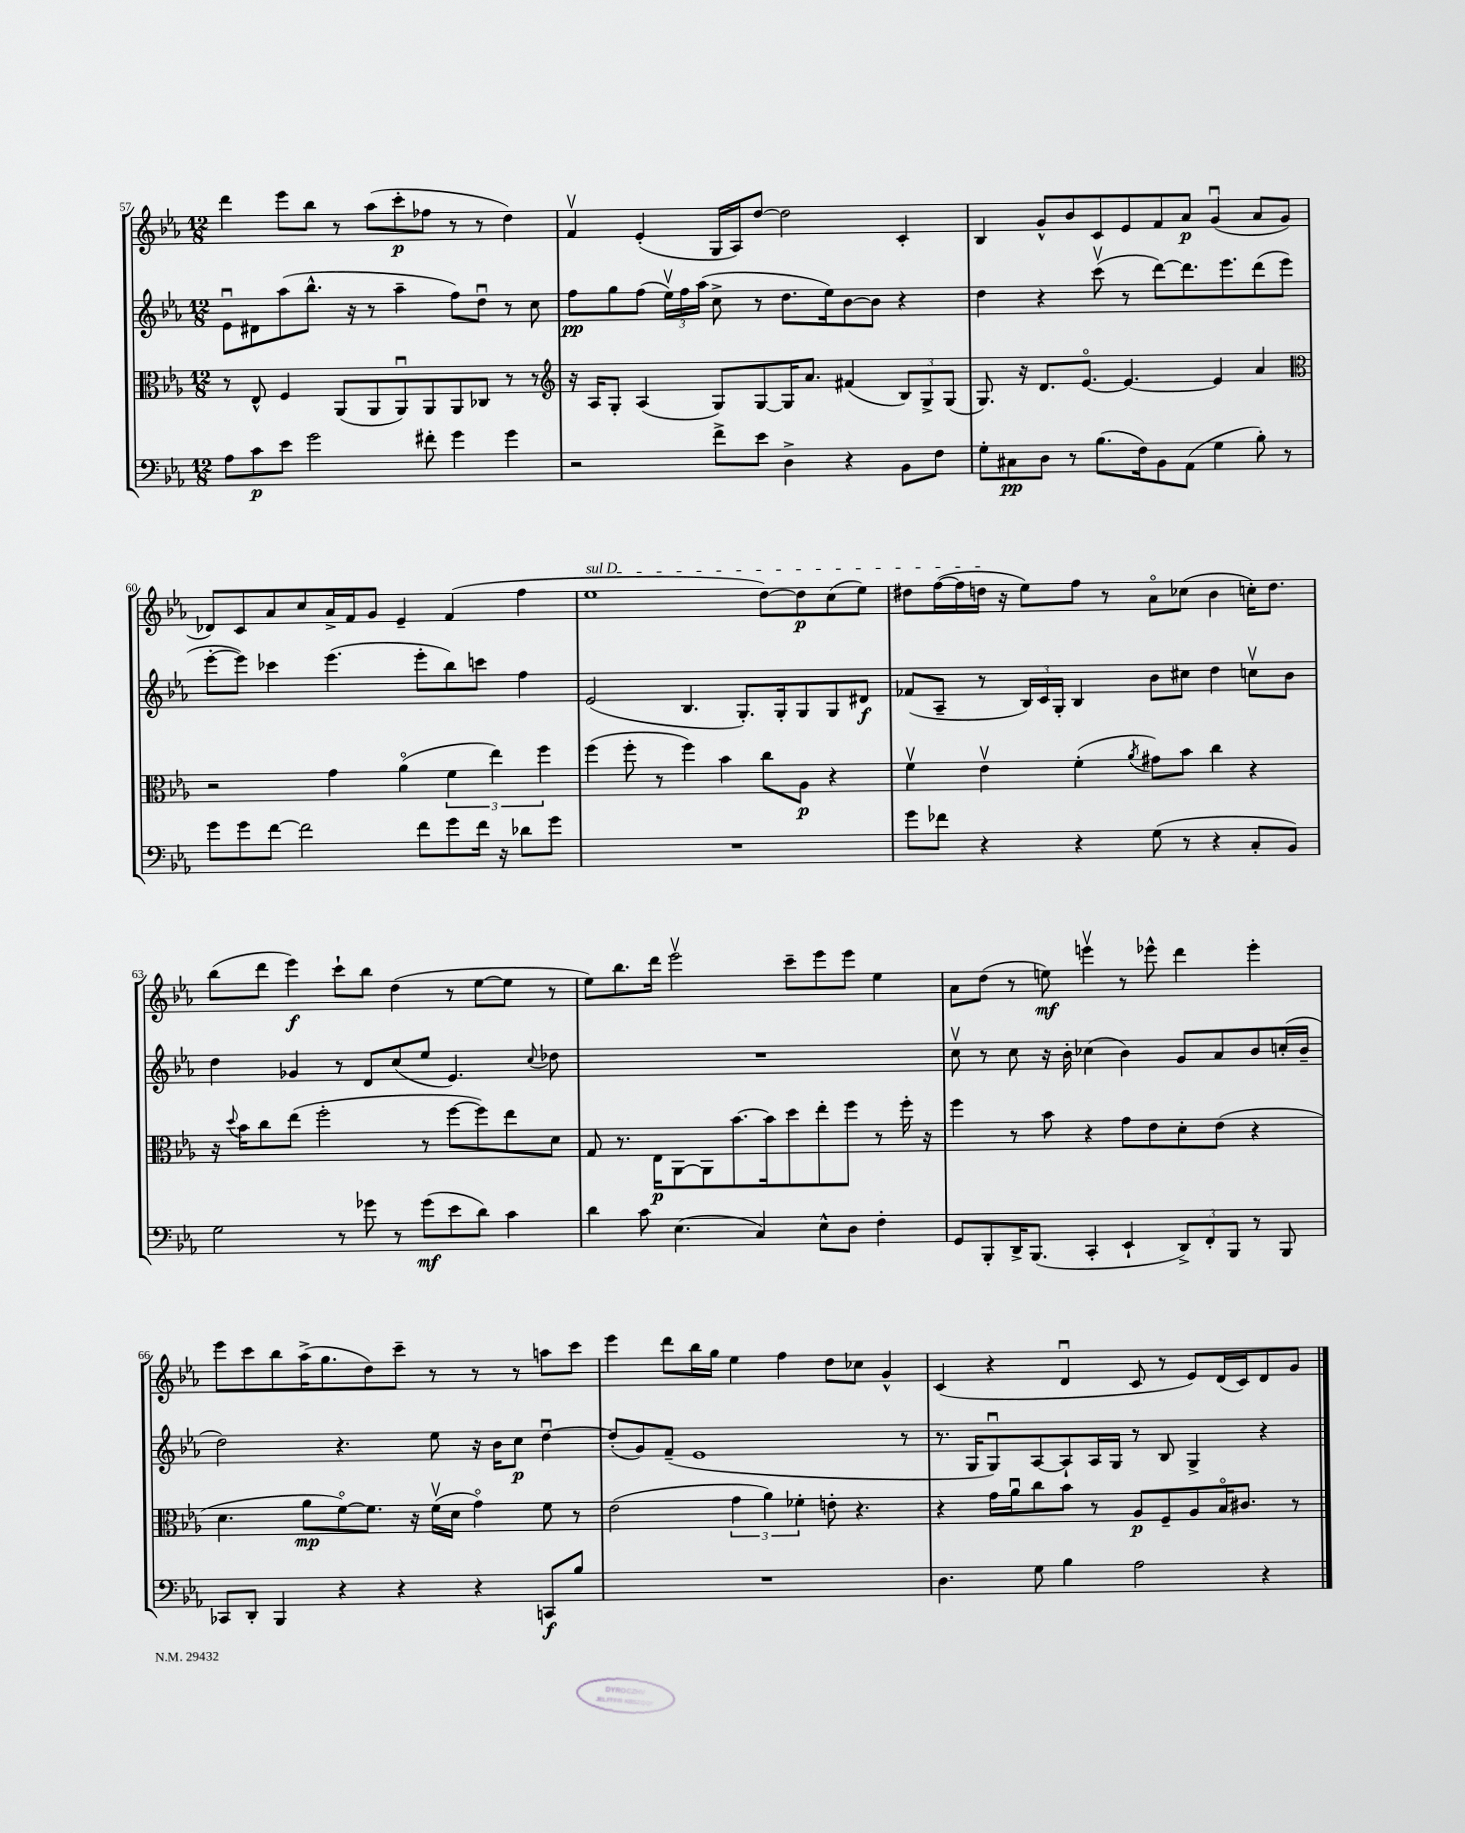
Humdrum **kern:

**kern	**kern	**kern	**kern
*staff4	*staff3	*staff2	*staff1
*clefF4	*clefC3	*clefG2	*clefG2
*k[b-e-a-]	*k[b-e-a-]	*k[b-e-a-]	*k[b-e-a-]
*M12/8	*M12/8	*M12/8	*M12/8
8A-	8r	8e-u	4ddd
8c	8E-^^	8d#	.
8e-	4F	(8aa-	8eee-
2g	.	8.bb-^^	8bb-
.	(8AA-	.	8r
.	.	16r	.
.	8AA-	8r	(8aa-
.	8AA-u)	4aa-~	8ccc'
8f#'	8AA-	.	8ff-
4g	8AA-	8ff)	8r
.	8C-	8ddu	8r
4g	8r	8r	4dd)
.	8r	8cc	.
=	=	=	=
*	*clefG2	*	*
2r	16r	8ff	4fv
.	16A-	.	.
.	8G'	8gg	.
.	(4A-	(8ff	(4e-'
.	.	24ee-v)	.
.	.	24ff	.
.	.	(24aa-	.
8f^	8G)	8cc^	16G
.	.	.	16A-)
8e-	[8G	8r	[8dd
4D^	16G]	8.dd	2dd]
.	8.a-	.	.
.	.	16ee-)	.
4r	(4f#	[8b-	.
.	.	8b-]	.
8BB-	12B-)	4r	4c'
.	12G^	.	.
8F	.	.	.
.	(12G	.	.
=	=	=	=
8G'	8.G)	4dd	4B-
8C#	.	.	.
.	16r	.	.
8D	8.d	4r	8g^^
8r	.	.	8b-
.	[8.e-o	.	.
(8.B-	.	(8cccv	8c
.	4.e-_	8r	8e-
16F)	.	.	.
8BB-	.	[8ddd)	8f
(8AA-	.	8.ddd]	8a-
4G	4e-]	.	(4gu
.	.	8.eee-	.
8B-')	4a-	(8ddd	8a-
8r	.	8eee-	8g
=	=	=	=
*	*clefC3	*	*
8g	2r	[8eee-'	8d-)
8g	.	8eee-])	8c
[8f	.	4ccc-	8a-
2f]	.	.	8cc
.	4g	(4.eee-	16a-^
.	.	.	16f
.	.	.	8g
.	(4a-o	.	4e-~
8f	.	8eee-'	.
8g	6f	8bb-)	(4f
16f	.	8ccc	.
.	6ee-)	.	.
16r	.	.	.
8d-	.	4ff	4ff
.	6ff	.	.
8g	.	.	.
=	=	=	=
1.r	(4ff	(2e-	1ee-
.	8ff'	.	.
.	8r	.	.
.	4ff)	4.B-	.
.	4b-	.	.
.	.	8.G')	.
.	8cc	.	[8dd)
.	.	16G'	.
.	8A-	8G	8dd]
.	4r	8G	(8cc
.	.	8d#	8ee-)
=	=	=	=
8g	4fv	(8f-	8dd#
8f-	.	8A-~	([16ff
.	.	.	16ff]
4r	4e-v	8r	16dd
.	.	.	16r
.	.	24B-)	8ee-)
.	.	24c	.
.	.	24G'	.
4r	(4f'	4B-	8ff
.	.	.	8r
.	8qa-	.	.
(8G	8g#)	8b-	8a-o
8r	8b-	8cc#	(8cc-
4r	4cc	4dd	4b-
8C'	4r	8ccv	16cc')
.	.	.	8.dd
8BB-)	.	8b-	.
=	=	=	=
2G	16r	4dd	(8bb-
.	8qqdd	.	.
.	16b-	.	.
.	8cc	.	8ddd
.	(8ee-	4g-	4eee-)
.	2ff'	.	.
8r	.	8r	8ccc`
8g-	.	8d	8bb-
8r	.	(8cc	(4dd
(8g-	8r	8ee-	.
8e-	[8ff	4.e-)	8r
8d)	8ff])	.	[8ee-
4c	8ee-	.	8ee-]
.	.	8qqcc	.
.	8d	8dd-	8r
=	=	=	=
4d	8G	1.r	8ee-)
.	8.r	.	8.bb-
8c	.	.	.
.	16E-	.	16ddd
(4.E-	[8AA-	.	2eee-v
.	8AA-]	.	.
.	[8.b-	.	.
4C)	.	.	.
.	16b-]	.	.
.	8dd	.	8ccc~
8E-^^	8ee-'	.	8eee-
8D	8ff	.	8eee-
4F'	8r	.	4ee-
.	16ff'	.	.
.	16r	.	.
=	=	=	=
8GG	4ff	8ccv	8a-
8BBB-'	.	8r	(8dd
16DD^	8r	8cc	8r
(8.BBB-	.	.	.
.	8b-	16r	8ee)
.	.	16b-'	.
4CC'	4r	(4cc-	4eeev
4EE-`	8g	4b-)	8r
.	8e-	.	8eee-^^
12DD^)	8d'	8g	4ddd
12FF'	.	.	.
.	(8e-	8a-	.
12BBB-	.	.	.
8r	4r	8b-	4eee-'
8BBB-	.	(16cc'	.
.	.	16b-~	.
=	=	=	=
8CC-	4.d	2dd)	8eee-
8DD'	.	.	8ccc
4BBB-	.	.	8bb-
.	8a-	.	(16aa-^
.	.	.	8.gg
4r	[8fo)	4.r	.
.	8.f]	.	8dd)
4r	.	.	8ccc~
.	16r	.	.
.	(16fv	8ee-	8r
.	16d	.	.
4r	4go)	16r	8r
.	.	16b-	.
.	.	8cc	8r
8CC	8f	[4ddu	8aa
8B-	8r	.	8ccc
=	=	=	=
1.r	(2e-	(8dd']	4eee-
.	.	8g)	.
.	.	(8f~	8ddd
.	.	1e-	16bb-
.	.	.	16gg
.	6g	.	4ee-
.	6a-)	.	.
.	.	.	4ff
.	6f-'	.	.
.	8e'	.	8dd
.	4.r	.	8cc-
.	.	.	4g^^
.	.	8r	.
=	=	=	=
4.D	4r	8.r	(4c
.	.	16G	.
.	16g	8Gu)	4r
.	16a-u	.	.
8G	8cc	[8A-	.
4B-	8b-	8A-`]	4du
.	8r	16A-	.
.	.	16G	.
2A-	8A-	8r	8c
.	8F~	8B-	8r
.	8A-	4G^	8e-)
.	16B-o	.	(16d
.	8.c#	.	16c)
4r	.	4r	8d
.	8r	.	8g
==	==	==	==
*-	*-	*-	*-
